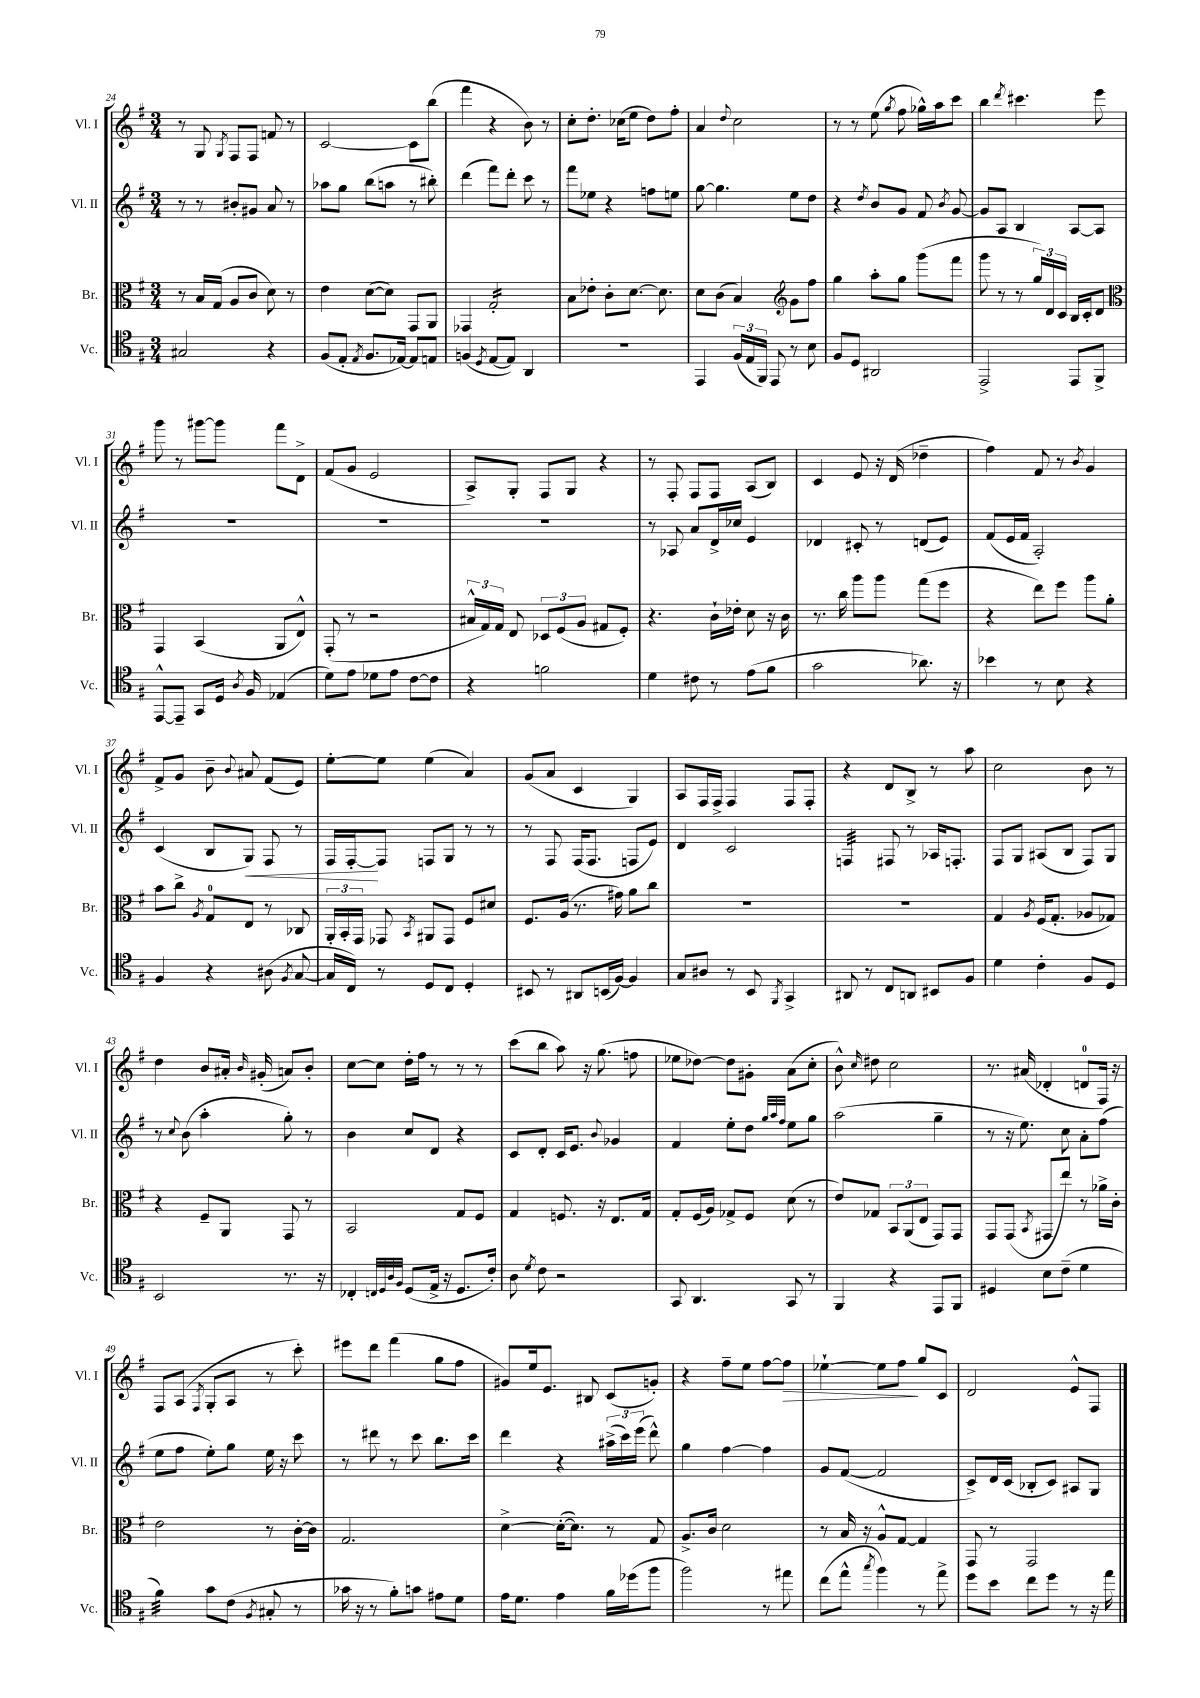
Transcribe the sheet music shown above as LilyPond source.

<<
\new StaffGroup <<
\new Staff = "s0" \with { instrumentName = "Vl. I" shortInstrumentName = "Vl. I" } {
    \clef treble \key g \major \numericTimeSignature \time 3/4
    \autoBeamOff r8 g8 \acciaccatura { g8 } fis8[ fis8] f'8 r8 |
    c'2~ c'8[ b''8]( |
    fis'''4 r4 b'8) r8 |
    c''8[-. d''8.]-. ces''16[( e''8] d''8[) fis''8]-. |
    a'4 \appoggiatura { d''8 } c''2 |
    r8 r8 e''8( \acciaccatura { g''8 } fis''8 ges''16[-^) a''16 c'''8] |
    b''4 \acciaccatura { d'''8 } cis'''4. e'''8 |
    g'''8 r8 gis'''8[~ gis'''8] fis'''8[ d'8]-> |
    fis'8[( g'8] e'2 |
    a8[->) g8]-. fis8[ g8] r4 |
    r8 fis8-. fis8[ fis8] a8[( b8]) |
    c'4 e'8 r16 d'16( des''4-- |
    fis''4) fis'8 r8 \acciaccatura { b'8 } g'4 |
    fis'8[-> g'8] b'8-- \appoggiatura { b'8 } ais'8 fis'8[( e'8]) |
    e''8[~-. e''8] e''4( a'4) |
    g'8[( a'8] c'4 g4) |
    a8[ fis16 fis16]-> fis4 fis8[ fis8]-. |
    r4 d'8[ b8]-> r8 a''8 |
    c''2 b'8 r8 |
    d''4 b'8[ ais'16]-. \grace { b'16 } gis'16-.( a'8[) b'8]-. |
    c''8[~ c''8] d''16[-. fis''16] r8 r8 r8 |
    c'''8[( b''8] a''8) r16 g''8.( f''8 |
    ees''8[ des''8]~) des''8[ gis'8]-. a'8[( c''8]-. |
    b'8-^) \grace { c''16 } dis''8 c''2 |
    r8. ais'16( des'4-. d'8[-0 fis16]) r16 |
    fis8[ a8]( \acciaccatura { fis8 } g8[-. a8] r8 c'''8-.) |
    eis'''8[ d'''8] fis'''4( g''8[ fis''8] |
    gis'8[) e''16 e'8.] bis8 c'8[( g'8]-.) |
    r4 fis''8[-- e''8] fis''8[~ fis''8]\> |
    ees''4~-! ees''8[ fis''8]\! g''8[ c'8] |
    d'2 e'8[-^ fis8] \bar "|." |
}
\new Staff = "s1" \with { instrumentName = "Vl. II" shortInstrumentName = "Vl. II" } {
    \clef treble \key g \major \numericTimeSignature \time 3/4
    \autoBeamOff r8 r8 bis'8[-. gis'8] a'8 r8 |
    aes''8[ g''8] b''8[( a''8] r8 bis''8-.) |
    d'''4( fis'''8[) d'''8]-. c'''8 r8 |
    fis'''8[ ees''8] r4 f''8[ e''8] |
    g''8~ g''4. e''8[ d''8] |
    r4 \acciaccatura { d''8 } b'8[ g'8] fis'8 \acciaccatura { b'8 } g'8~ |
    g'8[ a8] b4 a8[~ a8] |
    R2. |
    R2. |
    R2. |
    r8 aes8 a'8[ d'16-> ces''16] e'4 |
    des'4 cis'8-. r8 d'8[( e'8]) |
    fis'8[( e'16 fis'16] a2-.) |
    c'4( b8[ g8]\<) fis8 r8 |
    fis16[ fis16~-.\! fis8] f8[ g8] r8 r8 |
    r8 fis8 fis16[( fis8.] f8[ e'8]) |
    d'4 c'2 |
    f4:32 fis8 r8 aes16[ f8.]-. |
    fis8[ g8] ais8[( b8] fis8[) g8] |
    r8 \appoggiatura { c''8 } b'8( a''4-. g''8-.) r8 |
    b'4 c''8[ d'8] r4 |
    c'8[ d'8]-. c'16[ e'8.] \appoggiatura { b'8 } ges'4 |
    fis'4 e''8[-. d''8] \grace { g''32[ a''32 fis''32] } e''8[ g''8] |
    a''2( g''4-- |
    r8 r16 e''8.) c''8 a'8[-. fis''8]( |
    e''8[ fis''8] e''8[-.) g''8] e''16 r16 c'''8 |
    r8 dis'''8 r8 c'''8 b''8.[ c'''16] |
    d'''4 r4 \tuplet 3/2 { ais''16[->( c'''16) e'''16]( } d'''8-^) |
    g''4 fis''4~ fis''4 |
    g'8[ fis'8]~( fis'2 |
    c'8[->) d'16 c'16]( bes8[-. c'8]) ais8[ g8] \bar "|." |
}
\new Staff = "s2" \with { instrumentName = "Br." shortInstrumentName = "Br." } {
    \clef alto \key g \major \numericTimeSignature \time 3/4
    \autoBeamOff r8 b16[ g16]( a8[ c'8] d'8) r8 |
    e'4 d'8[~( d'8]) g,8[ a,8] |
    ges,4 g2:16-. |
    b8[ ees'8]-. c'8[-. d'8.]~ d'8. |
    d'8[ c'8]( b4) \clef treble g'8[ fis''8] |
    g''4 a''8[-. g''8] g'''8[( fis'''8] |
    g'''8 r8 r8 \tuplet 3/2 { g''16[) d'16 c'16] } b16[ c'16-. d'8] |
    \clef alto g,4 b,4( a,8[ e8]-^) |
    g,8-.( r8 r2 |
    \tuplet 3/2 { bis16[-^ g16) g16] } e8 \tuplet 3/2 { des8[ fis8( a8] } gis8[ fis8]-.) |
    r4. c'16[-! ees'16]-. d'8 r16 c'16 |
    r8. c''16 a''8[ a''8] g''8[( fis''8] |
    r4 e''8[) fis''8] a''8[ a'8]-. |
    b'8[ c''8]-> \acciaccatura { a8 } g8[-0 e8] r8 ces8 |
    \tuplet 3/2 { a,16[-. b,16-. g,16] } ges,8 \acciaccatura { b,8 } ais,8[ ges,8] fis8[ dis'8] |
    fis8.[ a16]( r8. gis'16) a'8[ c''8] |
    R2. |
    R2. |
    g4 \acciaccatura { a8 } fis16[( g8.]-. aes8[ ges8]) |
    r4 fis8[-- a,8] g,8 r8 |
    b,2 g8[ fis8] |
    g4 f8. r16 e8.[ g16] |
    g8[-. fis16( a16]) ges8[-> fis8] d'8( r8 |
    e'8[) ges8] \tuplet 3/2 { b,8[ a,8( e8] } g,8[) g,8] |
    g,8[ g,8]( \acciaccatura { b,8 } gis,8[ e''8]) r8 aes'16[-> c'16]-. |
    e'2 r8 c'16[~-. c'16] |
    g2. |
    d'4~-> d'16[~-.( d'8.]) r8 g8 |
    a8.[-> c'16] d'2 |
    r8 b16 r16 a8[-^ g8]~ g4 |
    g,8 r8 g,2 \bar "|." |
}
\new Staff = "s3" \with { instrumentName = "Vc." shortInstrumentName = "Vc." } {
    \clef tenor \key g \major \numericTimeSignature \time 3/4
    \autoBeamOff gis2 r4 |
    fis8[( e8]-. \acciaccatura { e8 } fis8.[ ees16]~) ees8[ e8] |
    f4( \acciaccatura { d8 } e8[~ e8]) a,4 |
    R2. |
    e,4 \tuplet 3/2 { fis16[( e16 fis,16]) } e,8 r8 b8 |
    fis8[ d8] ais,2 |
    e,2-> e,8[ fis,8]-> |
    e,8[~-^ e,8]-- g,8[ d16] \acciaccatura { a8 } fis16 ees4( |
    d'8[) e'8] des'8[ e'8] c'8[~ c'8] |
    r4 f'2 |
    d'4 cis'8 r8 e'8[( fis'8] |
    g'2 aes'8.) r16 |
    bes'4 r8 b8 r4 |
    fis4 r4 ais8( \acciaccatura { fis8 } g8~ |
    g16[ c16]) r8 d8[ c8] d4-. |
    bis,8 r8 ais,8[ b,16( fis16]~) fis4 |
    g8[ ais8] r8 b,8 \acciaccatura { fis,8 } g,4-> |
    ais,8 r8 c8[ a,8] bis,8[ fis8] |
    d'4 c'4-. fis8[ d8] |
    b,2 r8. r16 |
    ces4-. \grace { c32[ d32 a32 fis32] } d8[( e16]-> r16 d8.[ c'16]-.) |
    a8 \acciaccatura { d'8 } c'8 r2 |
    g,8 a,4. g,8 r8 |
    fis,4 r4 e,8[ fis,8] |
    dis4 b8[ c'8]--( d'4 |
    fis'4:32) g'8[ c'8]( \acciaccatura { fis8 } gis8-. r8 |
    ges'16 r16 r8 fis'8[-.) g'8] eis'8[ d'8] |
    e'16[ d'8.] e'4 fis'16[ des''16( fis''8] |
    fis''2) r8 eis''8 |
    c''8[( e''8]-^ \acciaccatura { g''8 } fis''4) r8 e''8-> |
    d''8[ b'8] c''8[ d''8] r8 r16 e''16 \bar "|." |
}
>>
>>
\layout { \context { \Score currentBarNumber = #24 } }
